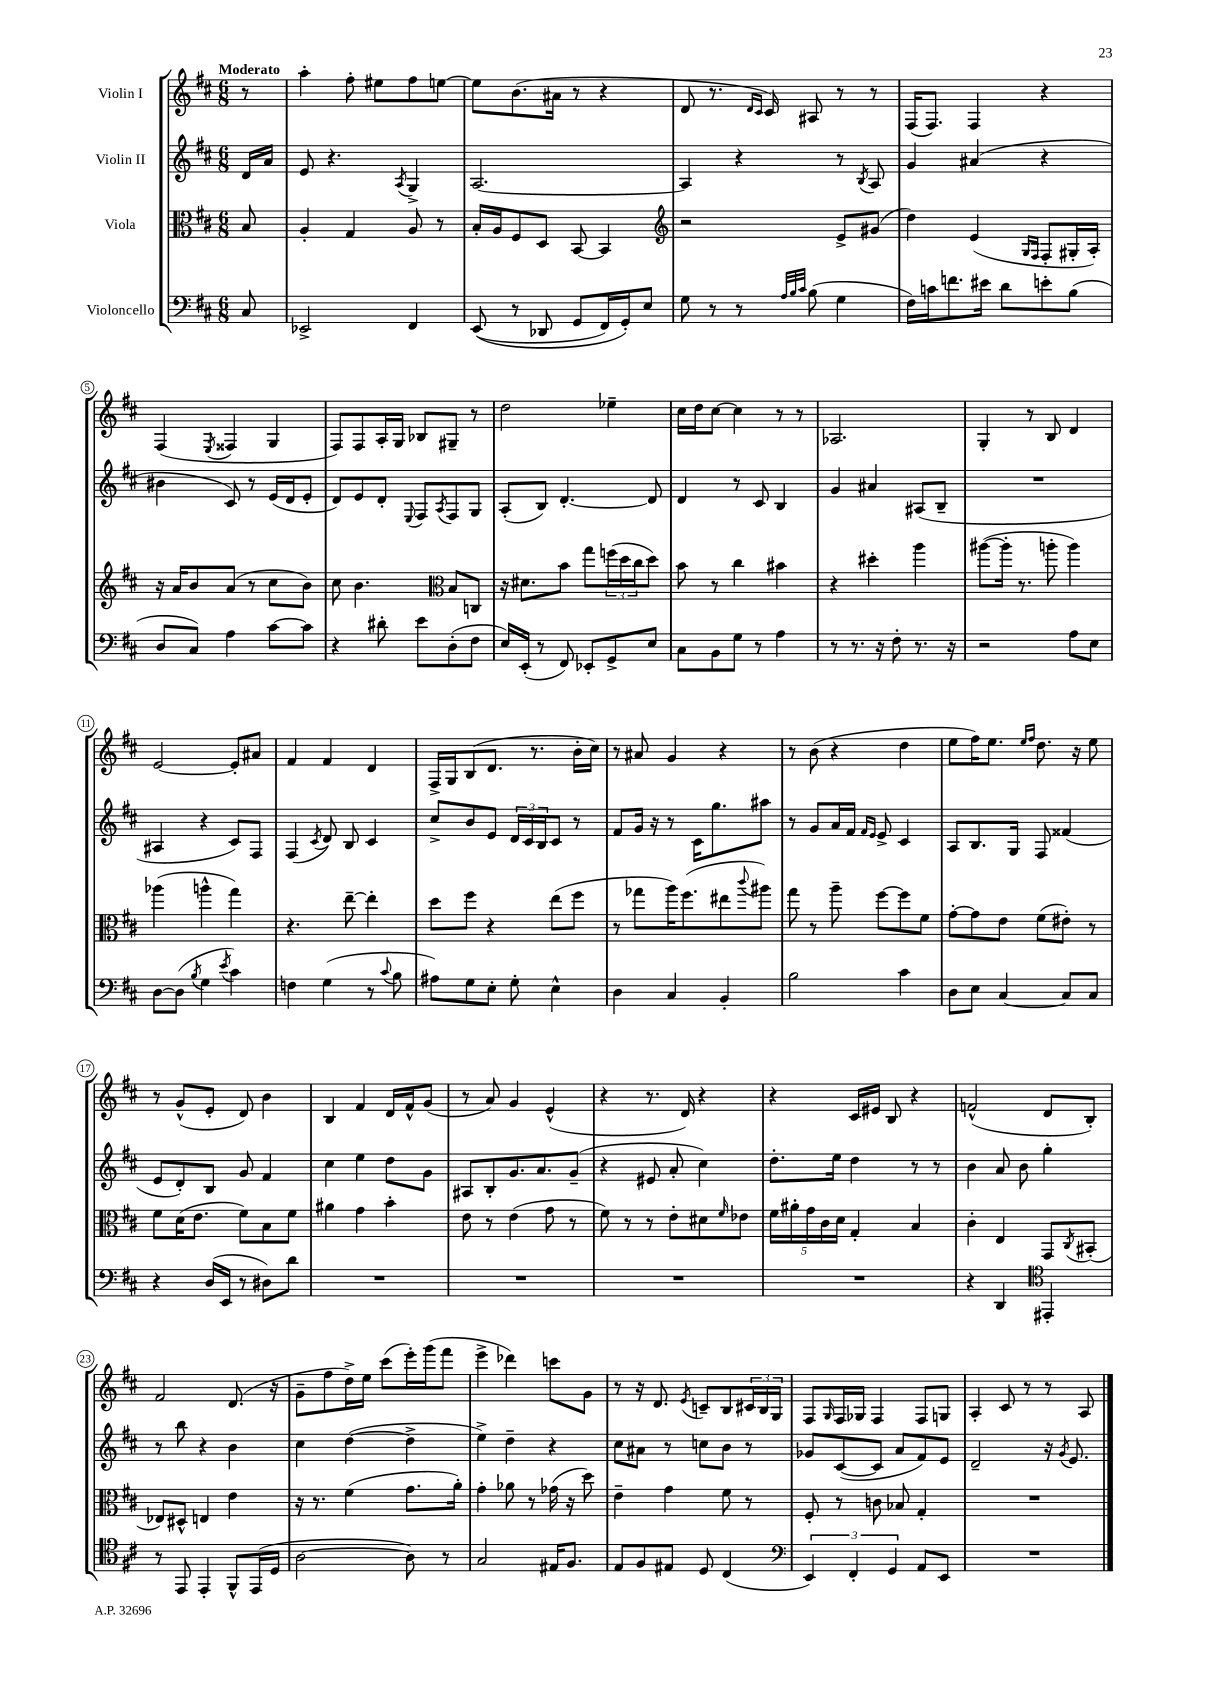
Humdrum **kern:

**kern	**kern	**kern	**kern
*part4	*part3	*part2	*part1
*staff4	*staff3	*staff2	*staff1
*I"Violoncello	*I"Viola	*I"Violin II	*I"Violin I
*clefF4	*clefC3	*clefG2	*clefG2
*k[f#c#]	*k[f#c#]	*k[f#c#]	*k[f#c#]
*M6/8	*M6/8	*M6/8	*M6/8
=	=	=	=
!	!	!	!LO:TX:a:B:t=Moderato
8C#/	8B/	16d/LL	8r
.	.	16a/JJ	.
=1	=1	=1	=1
2EE-X^/	4A'/	8e/	4aa'\
.	.	4.r	.
.	4G/	.	8ff#'\
.	.	.	8ee#X\L
.	.	8qA/	.
4FF#/	8A/	4G^/	8ff#\
.	8r	.	[8een\J
=2	=2	=2	=2
((8EE/	16B'/LL	[2.A/	8ee\L]
.	16A/J	.	.
8r	8F#/	.	(8.b\
8DD-X/	8D/J	.	.
.	.	.	16a#X\Jk
8GG/L	[8BB/	.	8r
16FF#/L)	4BB/]	.	4r
16GG'/J)	.	.	.
8E/J	.	.	.
=3	=3	=3	=3
*	*clefG2	*	*
8G\	2r	4A/]	8d/
8r	.	.	8.r
8r	.	4r	.
.	.	.	16qqd/LL
.	.	.	16qqc#/JJ
.	.	.	16c#/)
32qqA/LLL	.	.	.
32qqB/	.	.	.
32qqc#/JJJ	.	.	.
(8B\	.	.	8A#X/
4G\	8e^/L	8r	8r
.	.	8qB/	.
.	(8g#X/J	8A/	8r
=4	=4	=4	=4
16F#\LL)	4dd\)	4g/	(16F#/KL
16cn\J	.	.	8.F#/J)
8.fn\	.	.	.
.	(4e/	(4a#X/	4F#/
16e#X\Jk	.	.	.
8d\L	.	.	.
.	16qqG/LL	.	.
.	16qqF#/JJ	.	.
8en'\	8F#'/L	4r	4r
(8B\J	16G#X'/L	.	.
.	16A'/JJ)	.	.
!!LO:LB:g=z
=5	=5	=5	=5
8D/L	16r	4b#X\	(4F#/
.	16a/KL	.	.
8C#/J)	8b/	.	.
.	.	.	8qE/
4A\	(8a/J	8c#/)	4F##X/
.	8r	8r	.
[8c#\L	8cc#\L	(16e/LL	4G/
.	.	16d/J	.
8c#\J]	8b\J)	8e'/J	.
=6	=6	=6	=6
4r	8cc#\	8d/L)	8F#/L)
.	4.b\	8e/	8F#/
8d#X'\	.	8d'/J	16A'/L
.	.	.	16G/JJ
.	.	8qqE/	.
8e\L	.	8F#/L	8B-X/L
*	*clefC3	*	*
.	.	8qA/	.
(8D'\	8B/L	8F#/	8G#X~/J
8F#\J	8Cn/J	8G/J	8r
=7	=7	=7	=7
16E/LL)	16r	(8A'/L	2dd\
(16EE'/JJ	8.d#X\L	.	.
8r	.	8B/J)	.
8FF#/)	8b\J	[4.d'/	.
8EE-X'/L	8gg\L	.	.
8GG^/	(24ffn\L	.	4ee-X~\
.	24dd\	.	.
.	24cc#\J	.	.
8E/J	8dd\J)	8d/]	.
=8	=8	=8	=8
8C#\L	8b\	4d/	16cc#\LL
.	.	.	16dd\J
8BB\	8r	.	[8cc#\J
8G\J	4cc#\	8r	4cc#\]
8r	.	8c#/	.
4A\	4b#X\	4B/	8r
.	.	.	8r
=9	=9	=9	=9
8r	4r	4g/	2.A-X/
8.r	.	.	.
.	4dd#X'\	4a#X/	.
16r	.	.	.
8F#'\	.	.	.
8.r	4aa\	(8A#X/L	.
.	.	8B~/J	.
16r	.	.	.
=10	=10	=10	=10
2r	([8aa#X\L	2.r	4G'/
.	16aa#'\Jk]	.	.
.	8.r	.	.
.	.	.	8r
.	8aan'\	.	8B/
8A\L	4aa\)	.	4d/
8E\J	.	.	.
!!LO:LB:g=z
=11	=11	=11	=11
[8D\L	(4aa-X\	4A#X/	[2e/
(8D\J]	.	.	.
8qB/	.	.	.
4G\	4aan^^\	4r	.
8qe/	.	.	.
4c#\)	4gg\)	8c#/L)	8e'/L]
.	.	8F#/J	8a#X/J
=12	=12	=12	=12
4Fn\	4.r	(4F#/	4f#/
.	.	8qc#/	.
(4G\	.	8d/)	4f#/
.	[8ee~\	8B/	.
8r	4ee'\]	4c#/	4d/
8qqc#/	.	.	.
8B\	.	.	.
=13	=13	=13	=13
8A#X\L)	8dd\L	8cc#^/L	16F#^/LL
.	.	.	16G/J
8G\	8ff#\J	8b/	(8B/
8E'\J	4r	8e/J	8.d/J
8G'\	.	24d/LL	.
.	.	24c#/	.
.	.	.	8.r
.	.	24B/J	.
4E^^\	(8ee\L	8c#/J	.
.	8ff#\J	8r	16b'\LL
.	.	.	16cc#\JJ)
=14	=14	=14	=14
4D\	8r	8f#/L	8r
.	8gg-X\L	16g/Jk	8a#X/
.	.	16r	.
4C#/	16aa\K)	8r	4g/
.	(8.ff#\	.	.
.	.	16c#\KL	.
.	.	8.gg\	.
4BB'/	8ee#X\	.	4r
.	8qqccc#/	.	.
.	8aa#X\J)	8aa#X\J	.
=15	=15	=15	=15
2B\	8gg\	8r	8r
.	8r	8g/L	(8b\
.	8aa~\	16a/L	4r
.	.	16f#/JJ	.
.	.	16qqf#/LL	.
.	.	16qqe/JJ	.
.	[8ff#\L	8e^/	.
4c#\	8ff#\]	4c#/	4dd\
.	8f#\J	.	.
=16	=16	=16	=16
8D\L	[8g'\L	8A/L	8ee\L
8E\J	8g\]	8.B/	16ff#\K)
.	.	.	8.ee\J
[4C#/	8e\J	.	.
.	.	16G/Jk	.
.	.	.	16qqee/LL
.	.	.	16qqff#/JJ
.	(8f#\L	8F#/	8.dd\
8C#/L]	8e#X'\J)	(4f##X/	.
.	.	.	16r
8C#/J	8r	.	8ee\
!!LO:LB:g=z
=17	=17	=17	=17
4r	8f#\L	8e/L	8r
.	(16d\K	8d'/)	(8g^^/L
.	8.e\J	.	.
(16D/LL	.	8B/J	8e'/J
16EE/JJ	.	.	.
8r	8f#\L)	8g/	8d/)
8D#X\L)	8B\	4f#/	4b\
8d\J	8f#\J	.	.
=18	=18	=18	=18
2.r	4a#X\	4cc#\	4B/
.	4g\	4ee\	4f#/
.	4b'\	8dd\L	16d/LL
.	.	.	16f#^^/J
.	.	8g\J	(8g/J
=19	=19	=19	=19
2.r	8e\	8A#X/L	8r
.	8r	8B'/	8a/)
.	(4e\	8.g/	4g/
.	.	8.a/	.
.	8g\	.	(4e^^/
.	8r	(8g~/J	.
=20	=20	=20	=20
2.r	8f#\)	4r	4r
.	8r	.	.
.	8r	8e#X/	8.r
.	8e'\L	8a'/	.
.	.	.	16d/)
.	8d#X\	4cc#\)	4r
.	16qqf#/	.	.
.	8e-X\J	.	.
=21	=21	=21	=21
2.r	20f#\LL	8.dd'\L	4r
.	20a#X'\	.	.
.	20g\	.	.
.	20c#\	.	.
.	.	16ee\Jk	.
.	20d\JJ	.	.
.	4G'/	4dd\	16c#/LL
.	.	.	16e#X/JJ
.	.	.	8B/
.	4B/	8r	4r
.	.	8r	.
=22	=22	=22	=22
4r	4c#'\	4b\	(2fn^^/
4DD/	4E/	8a/	.
.	.	8b\	.
*clefC4	*	*	*
4EE#X'/	8GG/L	4gg'\	8d/L
.	8qC#/	.	.
.	(8BB#X'/J	.	8B'/J)
!!LO:LB:g=z
=23	=23	=23	=23
8r	8E-X/L)	8r	2f#/
8EE/	8D#X^^/J	8bb\	.
4EE'/	4En/	4r	.
8FF#^^/L	4e\	4b\	(8.d/
(16EE/L	.	.	.
16D/JJ	.	.	16r
=24	=24	=24	=24
[2A\	16r	4cc#\	8g~\L
.	8.r	.	.
.	.	.	8ff#\
.	(4f#\	([4dd\	16dd^\L)
.	.	.	16ee\JJ
.	.	.	(8ccc#\L
8A\])	8.g\L	4dd^\]	16eee'\L)
.	.	.	(16ggg\J
8r	.	.	8fff#\J
.	16a'\Jk)	.	.
=25	=25	=25	=25
2G/	4g'\	4ee^\)	4eee^\
.	8a-X\	4dd~\	4ddd-X\)
.	8r	.	.
16E#X/KL	(16g-X\	4r	8cccn\L
8.F#/J	16r	.	.
.	8dd\)	.	8g\J
=26	=26	=26	=26
8E/L	4e~\	8cc#\L	8r
8F#/	.	8a#X\J	16r
.	.	.	8.d/
8E#X/J	4g\	8r	.
.	.	.	8qe/
8D/	.	8ccn\L	8cn~/L
(4C#/	8f#\	8b\J	8B/
.	8r	8r	24c#X/L
.	.	.	24B/
.	.	.	24G/JJ
=27	=27	=27	=27
*clefF4	*	*	*
6EE/)	8F#'/	8g-X/L	8F#/L
.	.	.	16qqG/
.	8r	([8c#/	16F#/L
6FF#'/	.	.	.
.	.	.	16G-X/JJ
.	8cn\	8c#/J]	4F#/
6GG/	.	.	.
.	8B-X/	8a/L	.
8AA/L	4G'/	8f#/)	8F#/L
8EE/J	.	8e/J	8Gn/J
=28	=28	=28	=28
2.r	2.r	2d~/	4A'/
.	.	.	8c#/
.	.	.	8r
.	.	16r	8r
.	.	8qg/	.
.	.	8.e/	.
.	.	.	8A/
==	==	==	==
*-	*-	*-	*-
